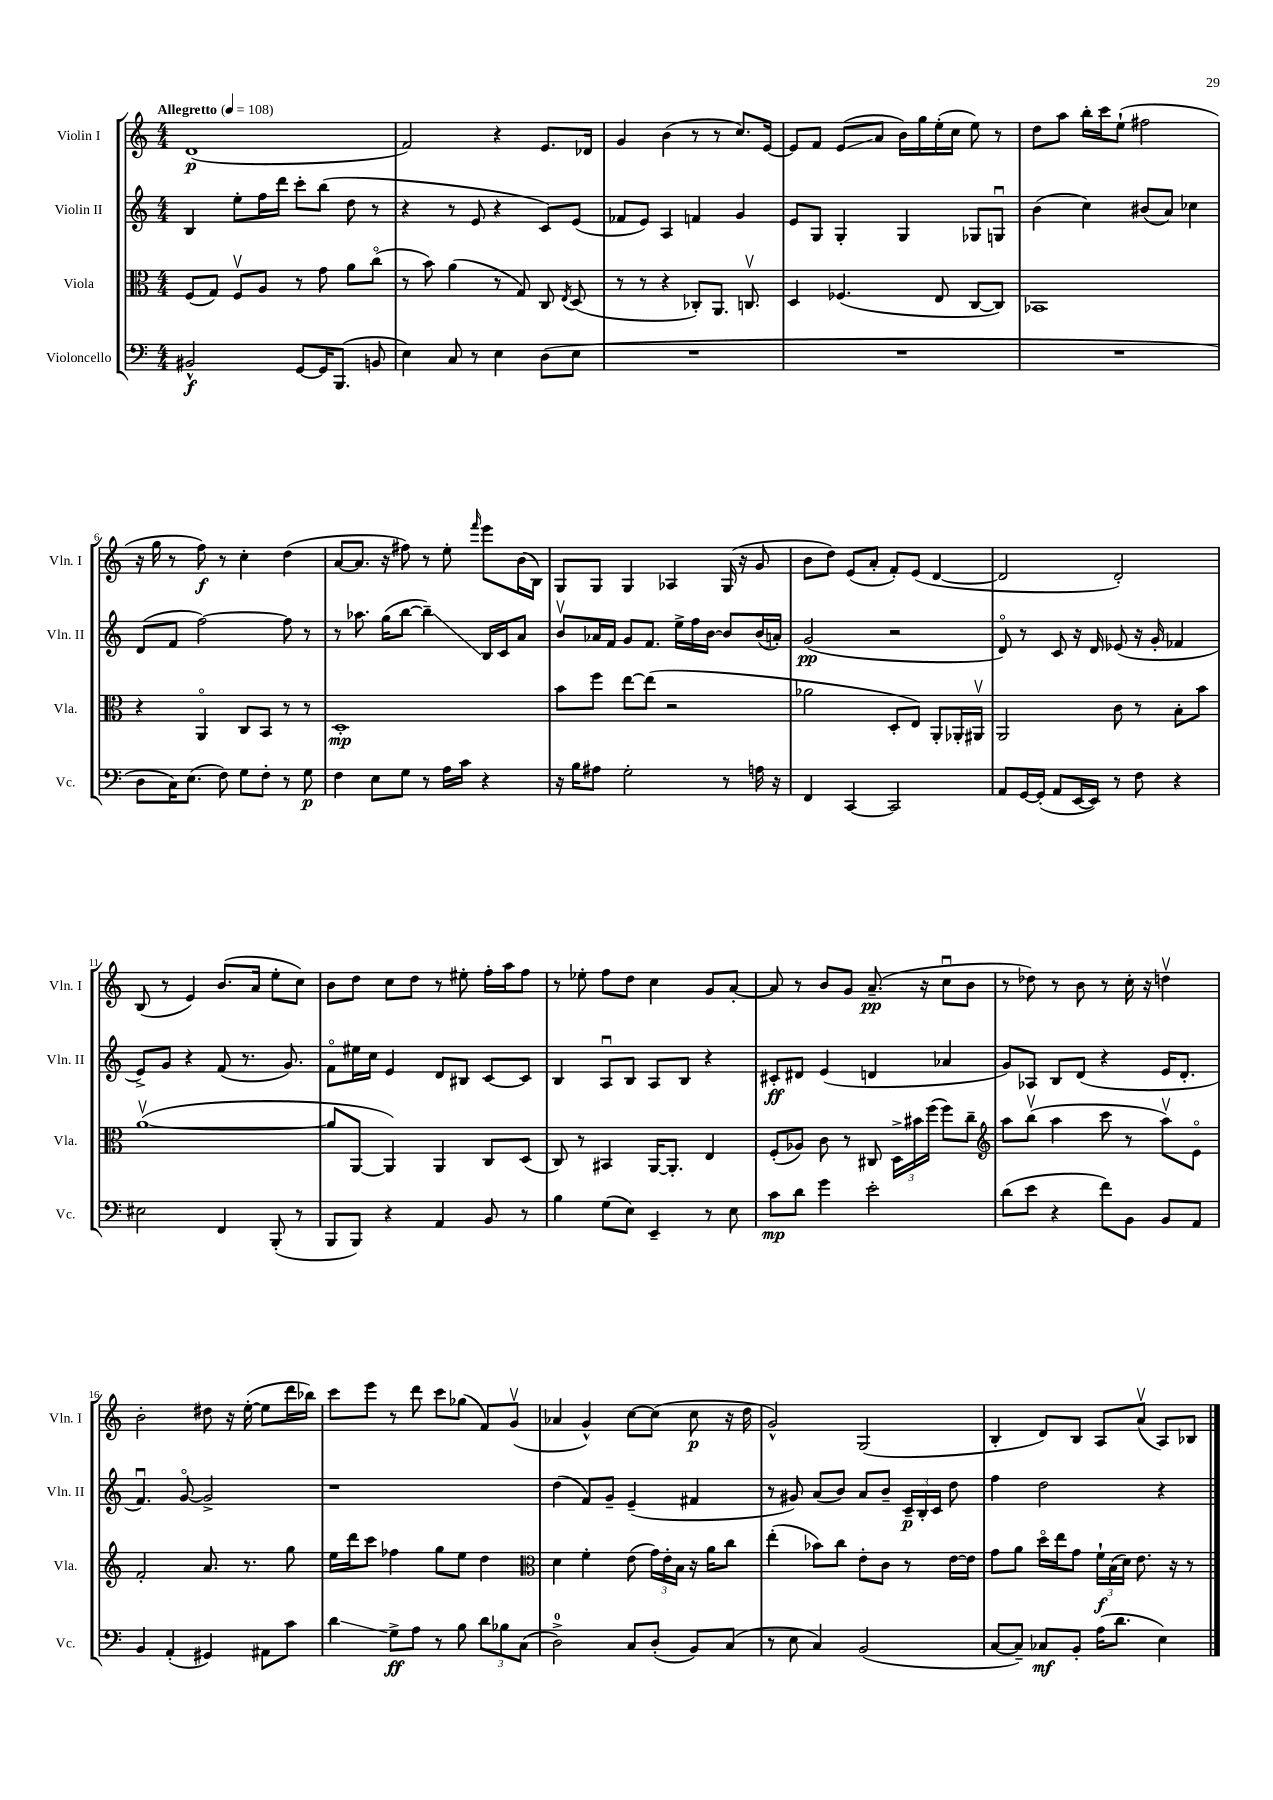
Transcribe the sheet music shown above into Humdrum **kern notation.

**kern	**kern	**kern	**kern
*staff4	*staff3	*staff2	*staff1
*clefF4	*clefC3	*clefG2	*clefG2
*k[]	*k[]	*k[]	*k[]
*M4/4	*M4/4	*M4/4	*M4/4
*MM108	*MM108	*MM108	*MM108
2BB#^^	(8F	4B	(1d
.	8G)	.	.
.	8Fv	8ee'	.
.	8A	16ff	.
.	.	16ddd	.
[8GG	8r	8ccc'	.
16GG]	8g	(8bb	.
(8.BBB	.	.	.
.	8a	8dd	.
8BB	(8cco	8r	.
=	=	=	=
4E)	8r	4r	2f)
.	8b)	.	.
8C	(4a	8r	.
8r	.	8e	.
4E	8r	4r	4r
.	8G)	.	.
(8D	8C	8c)	8.e
.	8qE	.	.
8E	(8D	(8e	.
.	.	.	16d-
=	=	=	=
1r	8r	8f-	4g
.	8r	8e)	.
.	4r	4A	(4b
.	8C-')	4f	8r
.	8.AA	.	8r
.	.	4g	8.cc)
.	8.Cv	.	.
.	.	.	[16e
=	=	=	=
1r	4D	8e	8e]
.	.	8G	8f
.	(4.F-	4G'	(8e
.	.	.	8a
.	.	4G	16b)
.	.	.	16gg
.	8E	.	(16ee'
.	.	.	16cc
.	[8C	8G-	8ee)
.	8C])	8Gu	8r
=	=	=	=
1r	1BB-	(4b	8dd
.	.	.	8aa
.	.	4cc)	16bb'
.	.	.	16ccc
.	.	.	(8ee`
.	.	(8b#	2ff#
.	.	8a)	.
.	.	4cc-	.
=	=	=	=
8D	4r	(8d	16r
.	.	.	16gg
16C)	.	8f	8r
(8.E	.	.	.
.	4AAo	[2ff)	8ff)
8F)	.	.	8r
8G	8C	.	4cc'
8F'	8BB	.	.
8r	8r	8ff]	(4dd
8G	8r	8r	.
=	=	=	=
4F	1D'	8r	[8a
.	.	8.aa-	8.a]
8E	.	.	.
.	.	(16gg	16r
8G	.	[8bb	8ff#)
8r	.	4bb~])	8r
16A	.	.	8ee'
16c	.	.	.
.	.	.	16qqfff
4r	.	16B	8eee
.	.	16c	.
.	.	8a	(16b
.	.	.	16B)
=	=	=	=
16r	8b	8bv	8G
16B	.	.	.
8A#	8ff	16a-	8G
.	.	16f	.
2G'	[8ee	8g	4G
.	(8ee]	8.f	.
.	2r	.	4A-
.	.	16ee^	.
.	.	16ff	.
.	.	[16b	.
8r	.	8b]	(16G
.	.	.	16r
16A	.	(16b	8g
16r	.	16a')	.
=	=	=	=
4FF	2a-	(2g	8b
.	.	.	8dd)
[4CC	.	.	(8e
.	.	.	8a'
2CC]	8D'	2r	8f')
.	8E)	.	(8e
.	8AA'	.	[4d
.	16AA-'	.	.
.	16AA#v	.	.
=	=	=	=
8AA	2AA	8do)	2d]
[16GG	.	8r	.
(16GG']	.	.	.
8AA	.	8c	.
[16EE	.	16r	.
16EE])	.	16d	.
8r	8c	(8e-	2d')
8F	8r	16r	.
.	.	16g'	.
4r	8B'	4f-	.
.	8b	.	.
=	=	=	=
2E#	([1av	8e^)	(8B
.	.	8g	8r
.	.	4r	4e)
4FF	.	(8f	(8.b
.	.	8.r	.
.	.	.	16a
(8BBB'	.	.	8ee'
.	.	8.g)	.
8r	.	.	8cc)
=	=	=	=
8BBB	8a]	8fo	8b
8BBB)	[8AA	16ee#	8dd
.	.	16cc	.
4r	4AA])	4e	8cc
.	.	.	8dd
4AA	4AA	8d	8r
.	.	8B#	8ee#'
8BB	8C	[8c	16ff'
.	.	.	16aa
8r	(8D	8c]	8ff
=	=	=	=
4B	8C)	4B	8r
.	8r	.	8ee-'
(8G	4BB#	8Au	8ff
8E)	.	8B	8dd
4EE~	[16AA	8A	4cc
.	8.AA']	.	.
.	.	8B	.
8r	4E	4r	8g
8E	.	.	[8a'
=	=	=	=
8c	(8F'	8c#'	8a]
8d	8A-)	8d#	8r
4g	8c	(4e	8b
.	8r	.	8g
2e'	8C#	4d	(8.a~
.	24D^	.	.
.	24b#	.	.
.	.	.	16r
.	(24ff	.	.
.	8ff)	4a-	8ccu
.	8cc~	.	8b
=	=	=	=
*	*clefG2	*	*
(8d	8aa	8g)	8r
8e	(8bbv	8A-	8dd-)
4r	4aa	8B	8r
.	.	(8d	8b
8f)	8ccc	4r	8r
8BB	8r	.	16cc'
.	.	.	16r
8BB	8aav)	16e	4ddv
.	.	8.d'	.
8AA	8eo	.	.
=	=	=	=
4BB	2f'	4.fu)	2b'
(4AA'	.	.	.
.	.	[8go	.
4GG#)	8.a	2g^]	8dd#
.	.	.	16r
.	8.r	.	([16ee'
8AA#	.	.	8ee]
8c	8gg	.	16ddd
.	.	.	16bb-)
=	=	=	=
4d	16ee	1r	8ccc
.	16ddd	.	.
.	8ccc	.	8eee
8G^	4ff-	.	8r
8A	.	.	8ddd
8r	8gg	.	8ccc
8B	8ee	.	(8gg-
12d	4dd	.	8f)
12B-	.	.	.
.	.	.	(8gv
(12C	.	.	.
=	=	=	=
*	*clefC3	*	*
2D^)	4d	(4dd	4a-
.	4f'	8f)	4g^^)
.	.	8g~	.
8C	(8e	(4e~	[8cc
(8D'	24g)	.	(8cc]
.	24e'	.	.
.	24B	.	.
8BB)	16r	4f#	8cc
.	16a	.	.
(8C	8cc	.	16r
.	.	.	16dd
=	=	=	=
8r	(4ee'	8r	2g^^)
8E	.	8g#)	.
4C)	8b-)	(8a	.
.	8cc	8b)	.
(2BB	8e'	8a	(2G
.	8c	8b~	.
.	8r	24c~	.
.	.	24B'	.
.	.	24c	.
.	[16e	8dd	.
.	16e]	.	.
=	=	=	=
[8C	8g	4ff	4B'
8C~])	8a	.	.
8C-	16ddo	2dd	8d)
.	16ee	.	.
8BB'	8g	.	8B
(16A	24f`	.	8A
.	(24B	.	.
8.d	.	.	.
.	24d)	.	.
.	8.e	.	(8av
4E)	.	4r	8A)
.	16r	.	.
.	8r	.	8B-
==	==	==	==
*-	*-	*-	*-
